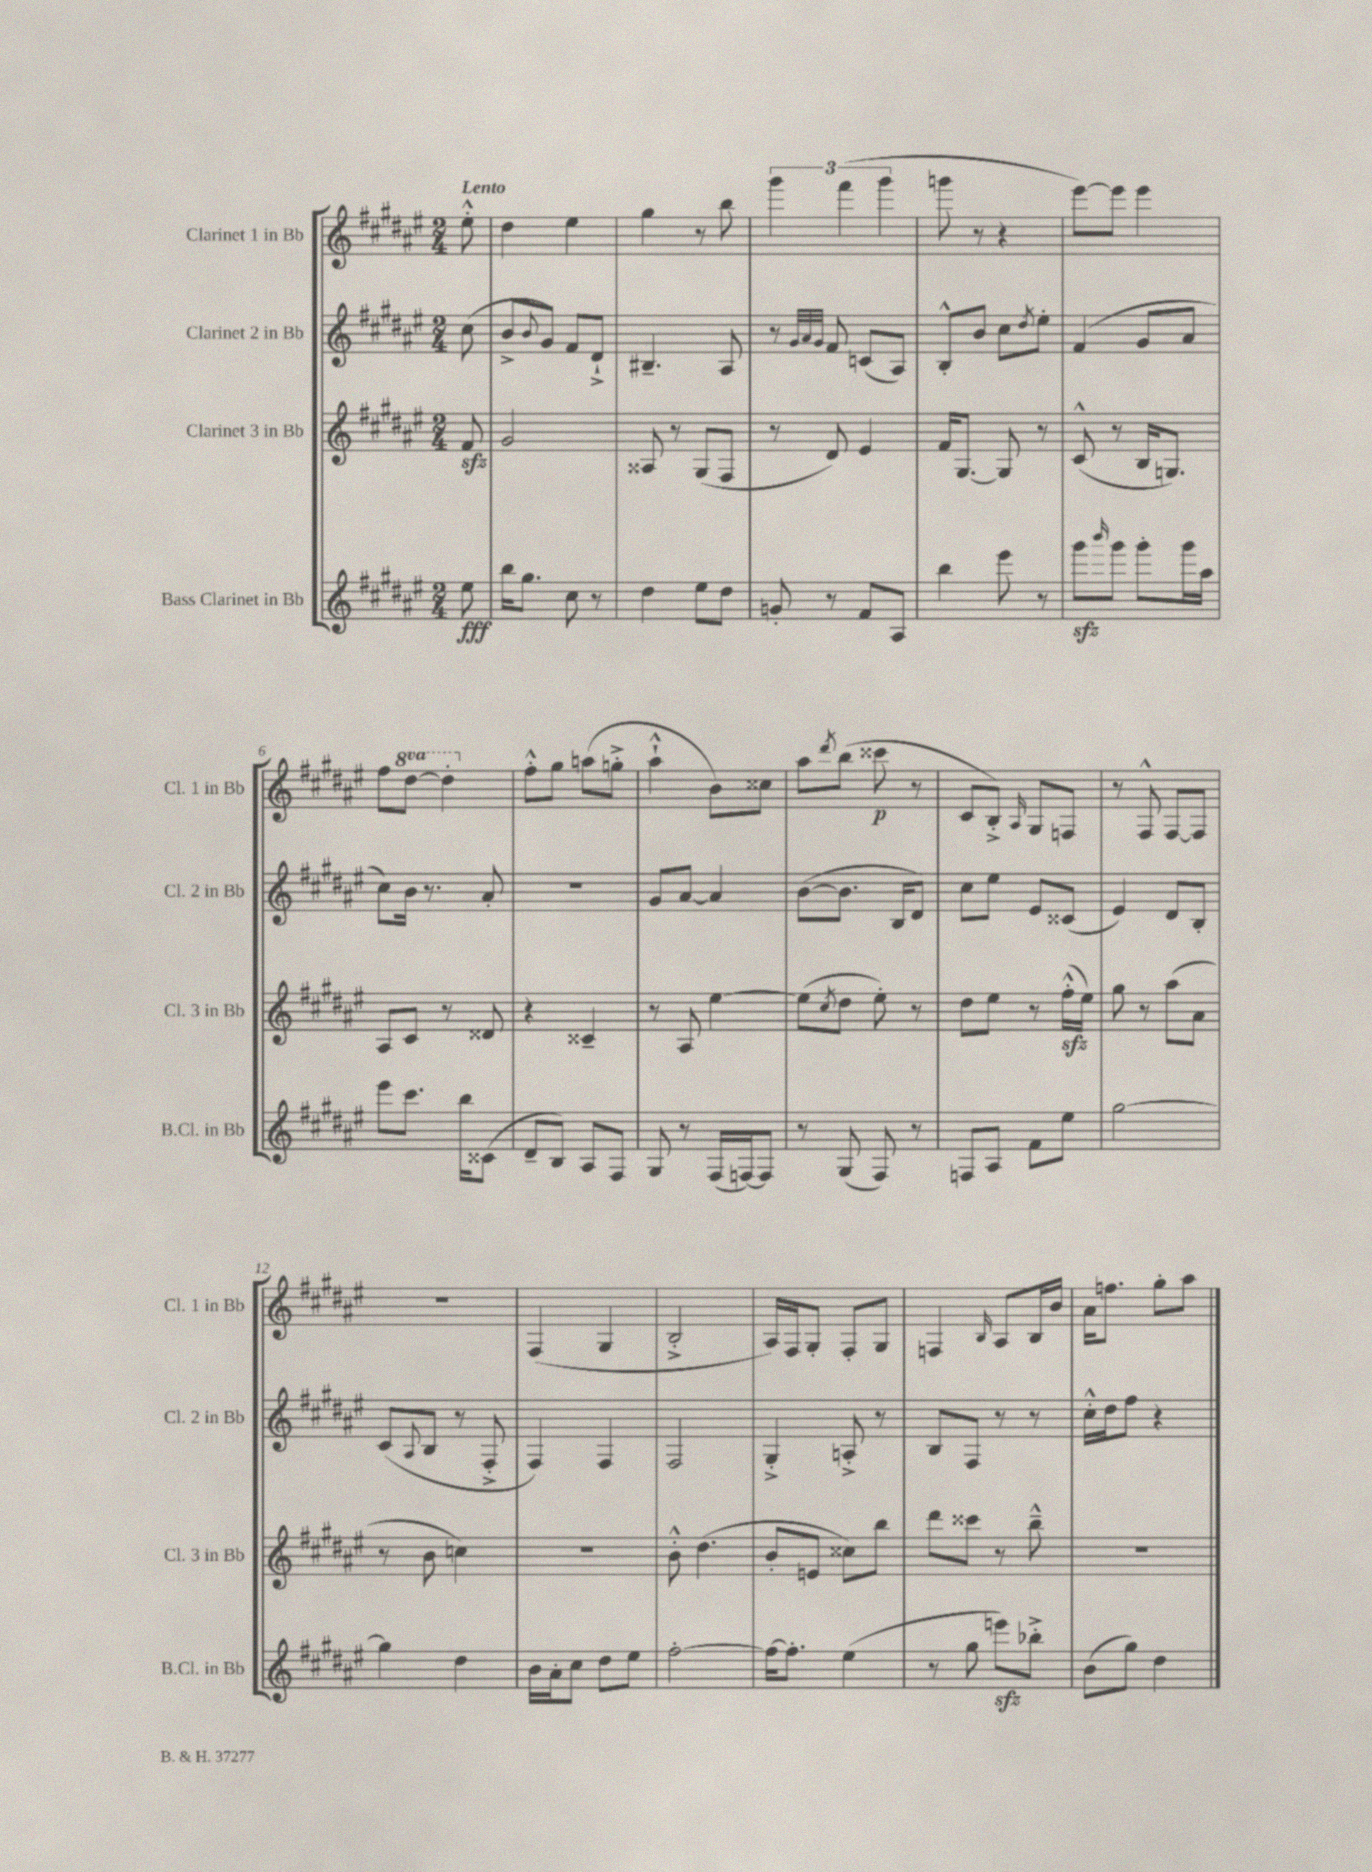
<<
\new StaffGroup <<
\new Staff = "s0" \with { instrumentName = "Clarinet 1 in Bb" shortInstrumentName = "Cl. 1 in Bb" } {
    \clef treble \key fis \major \numericTimeSignature \time 2/4 \set Staff.ottavationMarkups = #ottavation-simple-ordinals \partial 8 \tempo "Lento"
    eis''8-.-^ |
    dis''4 eis''4 |
    gis''4 r8 b''8 |
    \tuplet 3/2 { gis'''4 fis'''4( gis'''4 } |
    g'''8 r8 r4 |
    eis'''8~) eis'''8 eis'''4 |
    fis''8 \ottava #1 dis'''8~ dis'''4-. \ottava #0 |
    fis''8-.-^ gis''8 a''8( g''8-.-> |
    ais''4-!-^ b'8) cisis''8 |
    ais''8 \acciaccatura { dis'''8 } b''8( cisis'''8\p r8 |
    cis'8 b8-.->) \grace { ais16 } gis8 f8 |
    r8 fis8-^ fis8~ fis8 |
    r2 |
    fis4( gis4 |
    b2-.-> |
    ais16) fis16 gis8-. fis8-. gis8 |
    f4 \grace { b16 } ais8 b16 b'16 |
    ais'16 f''8. gis''8-. ais''8 \bar "|." |
}
\new Staff = "s1" \with { instrumentName = "Clarinet 2 in Bb" shortInstrumentName = "Cl. 2 in Bb" } {
    \clef treble \key fis \major \numericTimeSignature \time 2/4 \partial 8
    cis''8( |
    b'8-> \appoggiatura { b'8 } gis'8) fis'8 dis'8-!-> |
    bis4.-- ais8 |
    r8 \grace { gis'32 ais'32 gis'32 } fis'8 c'8( ais8) |
    b8-.-^ b'8 cis''8 \acciaccatura { dis''8 } eis''8-. |
    fis'4( gis'8 ais'8 |
    cis''8) b'16 r8. ais'8-. |
    r2 |
    gis'8 ais'8~ ais'4 |
    b'8~( b'8. b16 dis'8) |
    cis''8 eis''8 eis'8 cisis'8( |
    eis'4) dis'8 b8-. |
    cis'8( \appoggiatura { ais8 } b8 r8 fis8-.-> |
    fis4) fis4 |
    fis2 |
    gis4-.-> a8-.-> r8 |
    b8 fis8 r8 r8 |
    cis''16-.-^ dis''16 fis''8 r4 \bar "|." |
}
\new Staff = "s2" \with { instrumentName = "Clarinet 3 in Bb" shortInstrumentName = "Cl. 3 in Bb" } {
    \clef treble \key fis \major \numericTimeSignature \time 2/4 \partial 8
    fis'8\sfz |
    gis'2 |
    aisis8 r8 gis8( fis8 |
    r8 dis'8) eis'4 |
    fis'16 gis8.~ gis8 r8 |
    cis'8-^( r8 b16 g8.) |
    ais8 cis'8 r8 disis'8 |
    r4 cisis'4-- |
    r8 ais8 eis''4~ |
    eis''8( \acciaccatura { cis''8 } dis''8 eis''8-.) r8 |
    dis''8 eis''8 r8 fis''16-.-^\sfz( eis''16) |
    gis''8 r8 ais''8( ais'8 |
    r8 b'8 c''4) |
    r2 |
    b'8-.-^ dis''4.( |
    b'8-. e'8 cisis''8) b''8 |
    dis'''8 cisis'''8 r8 b''8---^ |
    R2 \bar "|." |
}
\new Staff = "s3" \with { instrumentName = "Bass Clarinet in Bb" shortInstrumentName = "B.Cl. in Bb" } {
    \clef treble \key fis \major \numericTimeSignature \time 2/4 \partial 8
    eis''8\fff |
    b''16 gis''8. cis''8 r8 |
    dis''4 eis''8 dis''8 |
    g'8-. r8 fis'8 ais8 |
    b''4 eis'''8 r8 |
    gis'''8\sfz \grace { b'''16 } gis'''8 gis'''8-. gis'''16 ais''16 |
    eis'''8 cis'''8. b''16 cisis'8( |
    dis'8-- b8) ais8 fis8 |
    gis8 r8 fis16( f16~) f8 |
    r8 gis8( fis8) r8 |
    f8 ais8 fis'8 eis''8 |
    gis''2~ |
    gis''4 dis''4 |
    b'16 ais'16-. cis''8 dis''8 eis''8 |
    fis''2~-. |
    fis''16~ fis''8.-. eis''4( |
    r8 gis''8 e'''8\sfz) bes''8-.-> |
    b'8( gis''8) dis''4 \bar "|." |
}
>>
>>
